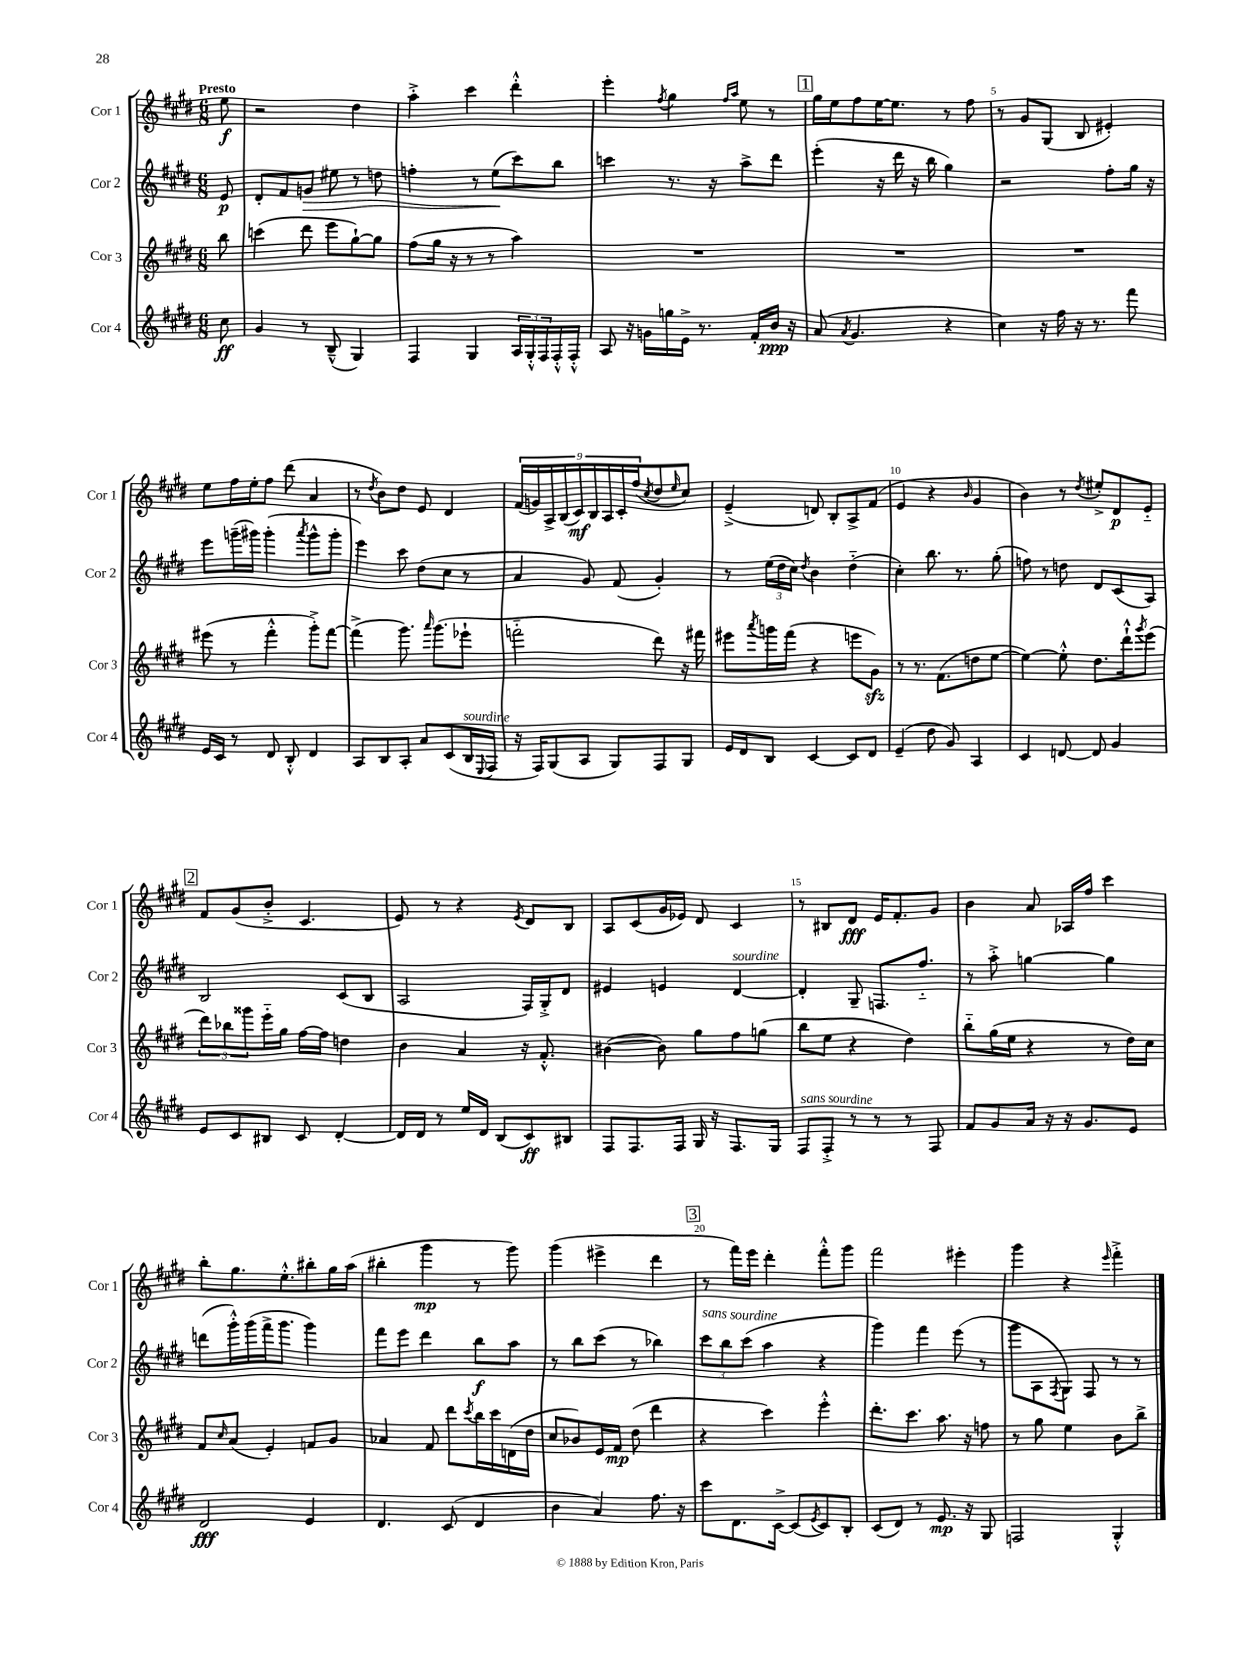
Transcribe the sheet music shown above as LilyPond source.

<<
\new StaffGroup <<
\new Staff = "s0" \with { instrumentName = "Cor 1" shortInstrumentName = "Cor 1" } {
    \clef treble \key e \major \numericTimeSignature \time 6/8 \partial 8 \tempo "Presto"
    e''8\f |
    r2 dis''4 |
    a''4-.-> cis'''4 dis'''4-.-^ |
    e'''4-. \acciaccatura { fis''8 } gis''4 \grace { fis''16 a''16 } e''8 r8 |
    \mark \markup { \box "1" } gis''16 e''16 fis''8 e''16~ e''8. r8 fis''8 |
    r8 gis'8 gis8( b8 eis'4-.) |
    e''8 fis''16 e''16-. fis''8 dis'''8( a'4 |
    r8 \acciaccatura { dis''8 } b'8) dis''8 e'8 dis'4 |
    \tuplet 9/8 { fis'16( g'16) a16-> b16( cis'16\mf) b16 a16 cis'16-. fis''16( } \acciaccatura { cis''8 } dis''8 \grace { e''16 } cis''8) |
    e'4--->( d'8) b8-. a8-> fis'8( |
    e'4 r4 \grace { b'16 } gis'4 |
    b'4) r8 \acciaccatura { dis''8 } eis''8-.-> dis'8\p e'8-_ |
    \mark \markup { \box "2" } fis'8 gis'8( b'8-.-> cis'4. |
    e'8) r8 r4 \acciaccatura { e'8 } dis'8 b8 |
    a8 cis'8( gis'16 ees'16) dis'8 cis'4 |
    r8 bis8 dis'8\fff e'16 fis'8.-. gis'8 |
    b'4 a'8 aes16 fis''16 cis'''4 |
    b''8-. gis''8. e''8.-.-^ bis''8-. gis''16 a''16( |
    bis''4-. gis'''4\mp r8 gis'''8) |
    gis'''4( eis'''4-> dis'''4 |
    \mark \markup { \box "3" } r8 fis'''16) e'''16 dis'''4-. fis'''8-.-^ gis'''8 |
    fis'''2 eis'''4-. |
    gis'''4 r4 \grace { e'''16 } fis'''4-.-> \bar "|." |
}
\new Staff = "s1" \with { instrumentName = "Cor 2" shortInstrumentName = "Cor 2" } {
    \clef treble \key e \major \numericTimeSignature \time 6/8 \partial 8
    e'8\p |
    dis'8-. fis'8 g'8\> eis''8 r8 d''8 |
    f''4-. r8 e''8\!( cis'''8) b''8 |
    c'''4 r8. r16 a''8-> dis'''8 |
    \mark \markup { \box "1" } e'''4-.( r16 dis'''16 r16 b''16 gis''4) |
    r2 fis''8-. gis''16 r16 |
    e'''8 g'''16--( gis'''16) gis'''4-.( \acciaccatura { a'''8 } gis'''8-^ gis'''8-. |
    e'''4) cis'''8 dis''8( cis''8 r8 |
    a'4 gis'8) fis'8( gis'4-.) |
    r8 \tuplet 3/2 { e''16( dis''16 cis''16) } \acciaccatura { dis''8 } b'4 dis''4-_( |
    cis''4-.) b''8. r8. gis''8-.( |
    f''8) r8 d''8 dis'8 cis'8( a8) |
    \mark \markup { \box "2" } b2 cis'8( b8 |
    a2 fis16) gis16-.-> dis'8 |
    eis'4 e'4 dis'4~^\markup { \italic "sourdine" } |
    dis'4-. gis8-- f8. fis''8.-_ |
    r8 a''8-.-> g''4~ g''4 |
    d'''8( gis'''16-.-^) gis'''16( fis'''16-> gis'''8. gis'''4) |
    fis'''8 e'''8 dis'''4 b''8\f a''8 |
    r8 b''8 cis'''8( r8 bes''4) |
    \mark \markup { \box "3" } \tuplet 3/2 { cis'''8^\markup { \italic "sans sourdine" } b''8 cis'''8( } a''4 r4 |
    gis'''4) fis'''4 e'''8( r8 |
    gis'''8 a8 \acciaccatura { fis8 } gis8) fis8 r8 r8 \bar "|." |
}
\new Staff = "s2" \with { instrumentName = "Cor 3" shortInstrumentName = "Cor 3" } {
    \clef treble \key e \major \numericTimeSignature \time 6/8 \partial 8
    b''8 |
    c'''4( dis'''8 e'''8 gis''8~-!) gis''8 |
    fis''8( gis''16 r16 r8 r8 a''4) |
    R2. |
    \mark \markup { \box "1" } R2. |
    R2. |
    eis'''8( r8 fis'''4-.-^ gis'''8-.->) fis'''8~ |
    fis'''4->( gis'''8.) \grace { a'''16 } gis'''8.( ees'''8-! |
    f'''2-_ dis'''8) r16 fis'''16 |
    eis'''8 \acciaccatura { a'''8 } g'''16 fis'''16( r4 e'''8 gis'8\sfz) |
    r8 r8. fis'8.( d''8 e''8~ |
    e''4~) e''8-.-^ dis''8. dis'''16-!-^ \acciaccatura { gis'''8 } e'''8( |
    \mark \markup { \box "2" } \tuplet 3/2 { dis'''8) bes''8 gisis'''8 } e'''16-_ gis''16 fis''16~ fis''16 d''4 |
    b'4 a'4 r16 fis'8.-.-^ |
    bis'4~( bis'8) gis''8 fis''8 g''8( |
    b''8 e''8 r4 dis''4) |
    b''8-_ gis''16( e''16 r4 r8 dis''16) cis''16 |
    fis'8 \grace { cis''16 } a'8( e'4-.) f'8 gis'8 |
    aes'4 fis'8 dis'''8 \acciaccatura { cis'''8 } b''16 cis'''16 d'16( dis''16 |
    cis''8 bes'8) e'16 fis'16\mp dis''8( dis'''4 |
    \mark \markup { \box "3" } r4 cis'''4) e'''4-.-^ |
    dis'''8.-. cis'''8. a''8. r16 f''8 |
    r8 gis''8 e''4 b'8 b''8-> \bar "|." |
}
\new Staff = "s3" \with { instrumentName = "Cor 4" shortInstrumentName = "Cor 4" } {
    \clef treble \key e \major \numericTimeSignature \time 6/8 \partial 8
    cis''8\ff |
    gis'4 r8 b8---^( gis4) |
    fis4 gis4 \tuplet 3/2 { a16 gis16-.-^ fis16 } fis16-.-^ fis16-.-^ |
    a8 r16 g'16 g''16 e'16-> r8. fis'16-. b'16\ppp r16 |
    \mark \markup { \box "1" } a'8( \acciaccatura { a'8 } gis'4. r4 |
    cis''4) r16 fis''16 r16 r8. fis'''8 |
    e'16 cis'16 r8 dis'8 b8-.-^ dis'4 |
    a8 b8 a8-. a'8 cis'8( b16^\markup { \italic "sourdine" } \appoggiatura { e8 } fis16 |
    r16 fis16) gis8( a8 gis8) fis8 gis8 |
    e'16 dis'16 b8 cis'4~ cis'8 dis'8 |
    e'4--( dis''8 gis'8) a4 |
    cis'4 d'8~ d'8 gis'4 |
    \mark \markup { \box "2" } e'8 cis'8 bis8 cis'8 dis'4~-. |
    dis'16 dis'16 r8 e''16 dis'16 b8( cis'8\ff) bis8 |
    fis8 fis8. fis16 gis16 r16 fis8. gis16 |
    fis8^\markup { \italic "sans sourdine" } fis8-.-> r8 r8 r8 fis8 |
    fis'8 gis'8 a'16 r16 r16 gis'8. e'8 |
    dis'2\fff e'4 |
    dis'4. cis'8( dis'4 |
    b'4 a'4) fis''8. r16 |
    \mark \markup { \box "3" } cis'''8 dis'8. cis'16~-> cis'8( \acciaccatura { e'8 } cis'8) b8-. |
    cis'8( dis'8) r8 e'8.\mp r16 gis8 |
    f2 gis4-.-^ \bar "|." |
}
>>
>>
\layout { \context { \Score \override BarNumber.break-visibility = ##(#f #t #t) barNumberVisibility = #(every-nth-bar-number-visible 5) } }
